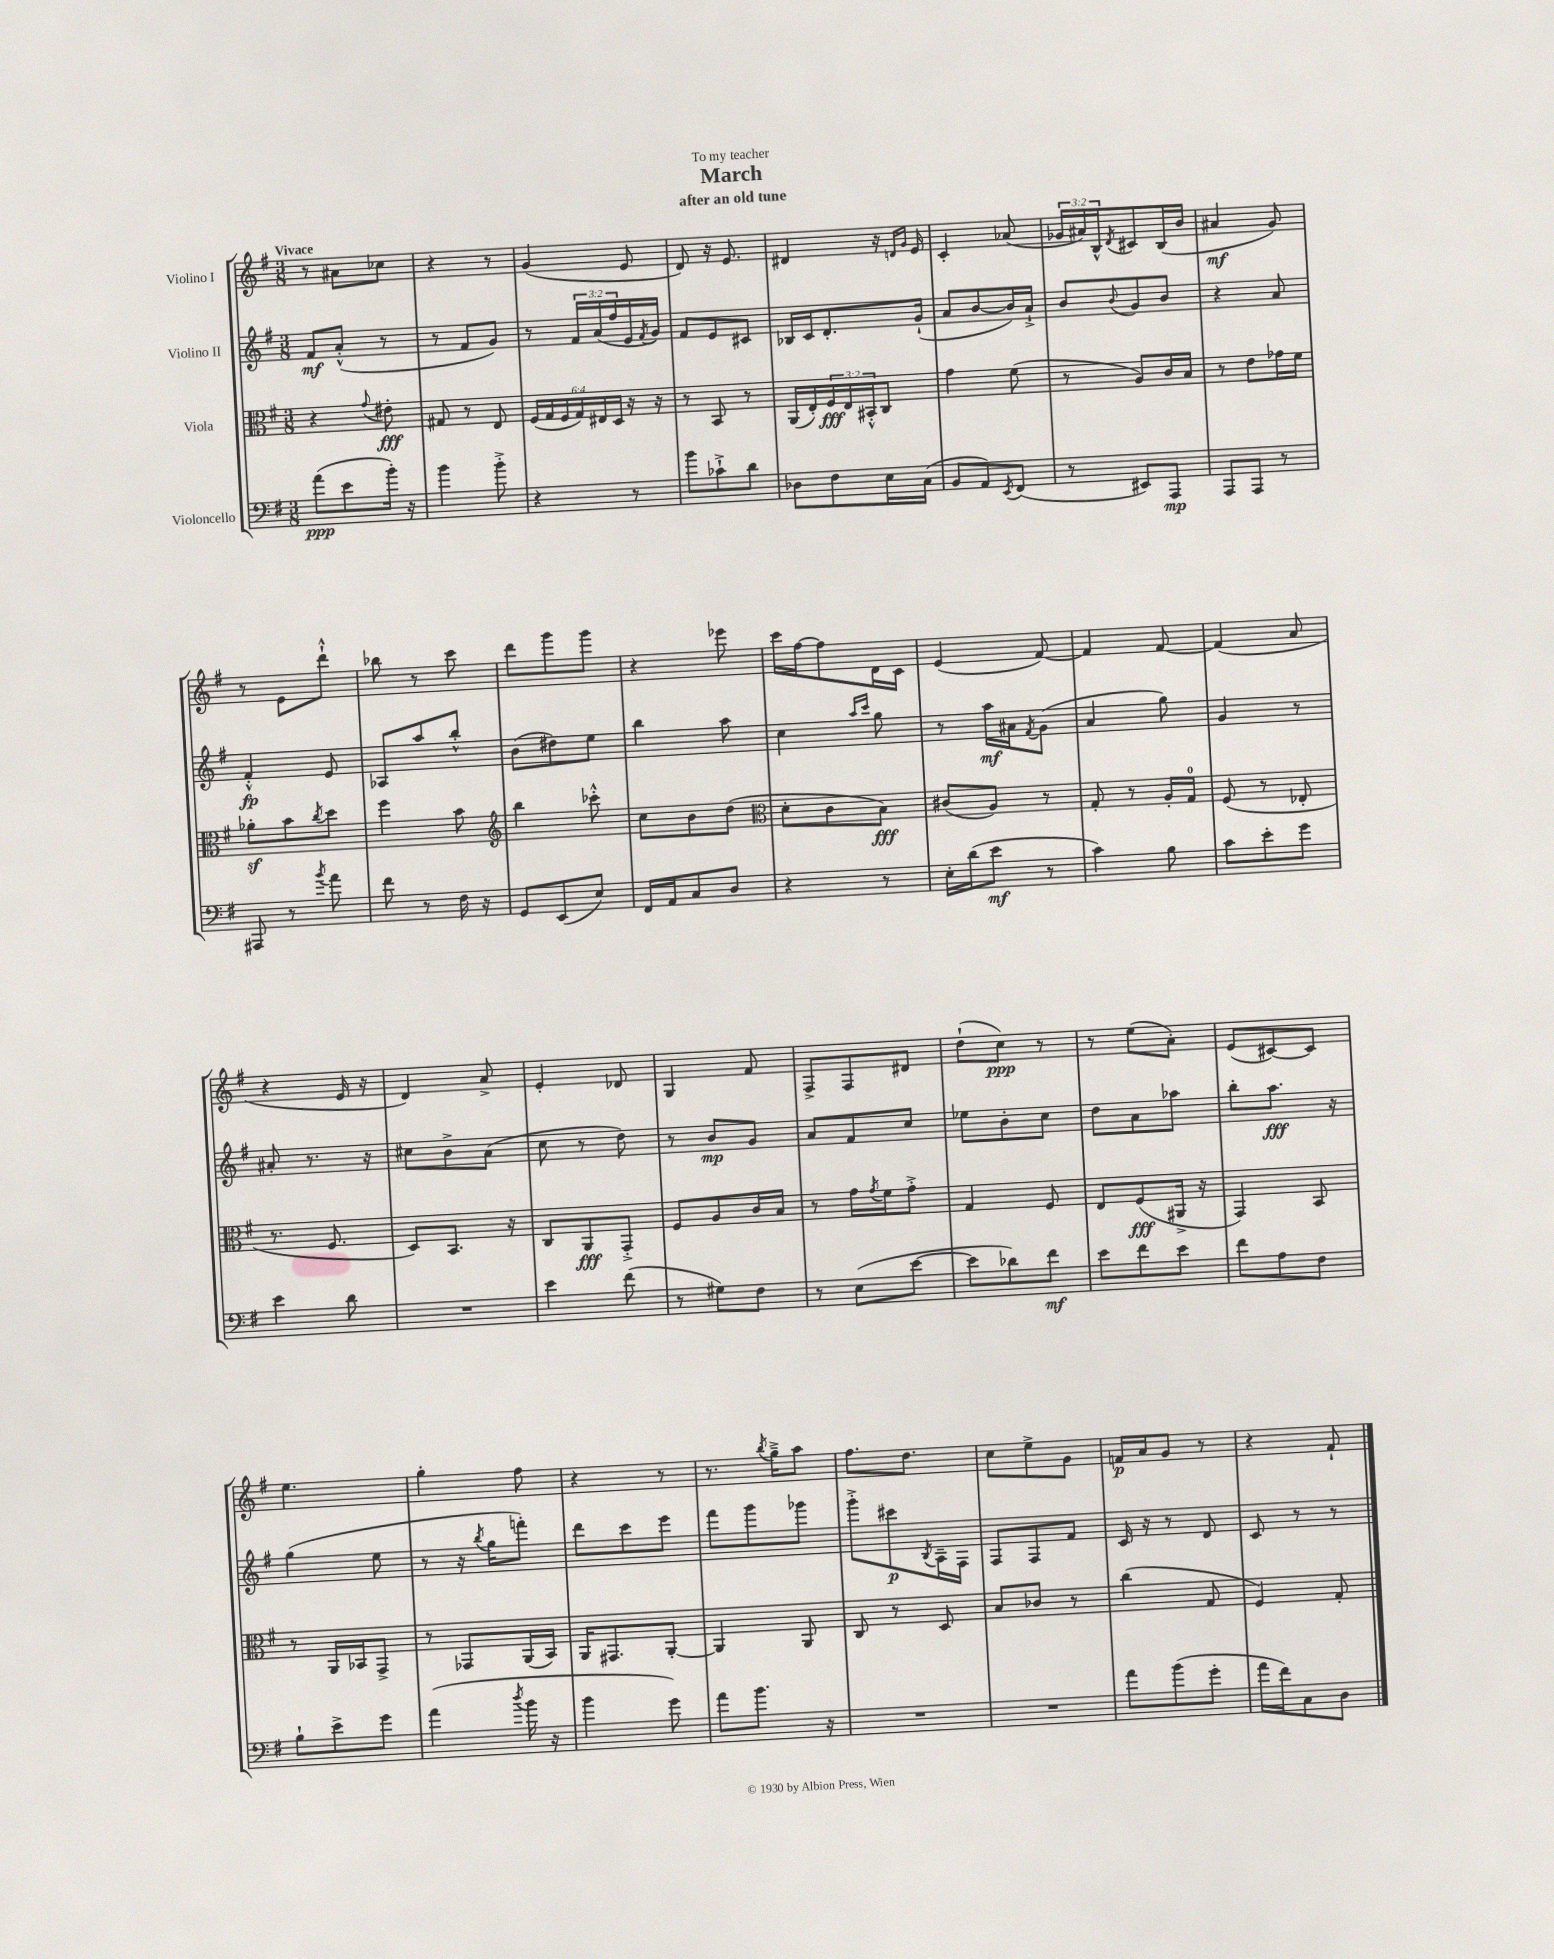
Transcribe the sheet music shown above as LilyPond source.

\header { title = "March" subtitle = "after an old tune" dedication = "To my teacher" }
<<
\new StaffGroup <<
\new Staff = "s0" \with { instrumentName = "Violino I" } {
    \clef treble \key g \major \numericTimeSignature \time 3/8 \override Staff.TupletNumber.text = #tuplet-number::calc-fraction-text \tempo "Vivace"
    r8 ais'8 ces''8 |
    r4 r8 |
    g'4( e'8 |
    d'8) r16 e'8. |
    dis'4 r16 \grace { d'16 g'16 } e'16 |
    c'4-. aes'8( |
    \tuplet 3/2 { ges'16 ais'16) b16-^ } \acciaccatura { d'8 } cis'8 b16( b'16 |
    ais'4\mf g'8) |
    r8 e'8 d'''8-!-^ |
    bes''8 r8 c'''8 |
    d'''8 g'''8 g'''8 |
    r4 ees'''8 |
    c'''16 fis''16~ fis''8 d'16 c'16 |
    e'4( fis'8~) |
    fis'4 fis'8~ |
    fis'4( a'8 |
    r4 e'16 r16 |
    d'4) a'8-> |
    e'4-. des'8 |
    g4 fis'8 |
    fis8-> fis8 dis'8 |
    d''8-!( c''8\ppp) r8 |
    r8 e''8( a'8-.) |
    e'8( cis'8~) cis'8 |
    e''4. |
    g''4-. fis''8 |
    r4 r8 |
    r8. \acciaccatura { b''8 } g''16---> a''8 |
    fis''8. d''8. |
    c''8 e''8-> g'8 |
    f'16\p a'16 g'8 r8 |
    r4 fis'8-! \bar "|." |
}
\new Staff = "s1" \with { instrumentName = "Violino II" } {
    \clef treble \key g \major \numericTimeSignature \time 3/8 \override Staff.TupletNumber.text = #tuplet-number::calc-fraction-text
    fis'8\mf a'8-.-^( r8 |
    r8 fis'8 g'8) |
    r8 \tuplet 3/2 { fis'16 a'16( fis''16 } e'16 \acciaccatura { fis'8 } g'16) |
    fis'8 e'8 cis'8 |
    bes16 c'16 d'8.-. g'16-!( |
    a'8 b'8~ b'16) a'16-!-> |
    b'8 \appoggiatura { b'8 } g'8 b'8 |
    r4 a'8 |
    fis'4-.-^\fp e'8 |
    aes8 a''8 b''8-.-^ |
    b'8( dis''8) e''8 |
    b''4 a''8 |
    c''4 \grace { a''16 c'''16 } g''8 |
    r8 a''16\mf ais'16 \acciaccatura { fis'8 } g'8( |
    a'4 g''8) |
    g'4 r8 |
    ais'8-. r8. r16 |
    cis''8 b'8-> a'8( |
    c''8 r8 d''8) |
    r8 b'8\mp g'8 |
    a'8 fis'8 c''8 |
    ees''8 b'8-. c''8 |
    d''8 a'8 aes''8 |
    b''8-. a''8.\fff r16 |
    g''4( e''8 |
    r8 r16 \acciaccatura { b''8 } g''16 f'''8-.) |
    d'''8 c'''8 e'''8 |
    fis'''8 g'''8 ges'''8 |
    g'''8-.-> cis'''8\p \acciaccatura { b8 } a16-- fis16 |
    fis8 fis8 fis'8 |
    c'16 r16 r8 d'8 |
    c'8 r8 r8 \bar "|." |
}
\new Staff = "s2" \with { instrumentName = "Viola" } {
    \clef alto \key g \major \numericTimeSignature \time 3/8 \override Staff.TupletNumber.text = #tuplet-number::calc-fraction-text
    r4 \appoggiatura { g'8 } eis'8-.\fff |
    gis8 r8 e8 |
    \tuplet 6/4 { fis16( g16 fis16 g16) eis16 d16 } r16 r16 |
    r8 b,8 r8 |
    a,16( e16-.) \tuplet 3/2 { fis16\fff e16 bis,16-.-^ } c8 |
    g'4 fis'8( |
    r8 a8) c'16 b16 |
    r8 e'8 ges'16 fis'16 |
    aes'8-.\sf b'8 \acciaccatura { c''8 } d''8 |
    fis''4 b'8 |
    \clef treble b''4 ces'''8-.-^ |
    c''8 b'8 d''8( |
    \clef alto d'8-. c'8 b8\fff) |
    cis'8( a8) r8 |
    g8-. r8 a16-. g16-0 |
    fis8( r8 ees8-. |
    r8. fis8. |
    d8) b,8. r16 |
    c8 a,8\fff g,8-.-> |
    fis8 a8 c'16 b16 |
    r8 g'16 \acciaccatura { g'8 } fis'16 g'8-.-> |
    g4 fis8 |
    e8 fis8\fff( ais,16-> r16 |
    g,4) b,8 |
    r8 a,16 bes,16 g,8-> |
    r8 ges,8 a,16( b,16) |
    a,16 gis,8. a,8~-. |
    a,4 a,8 |
    c8 r8 d8 |
    b8 ces'8 r8 |
    c''4( g8 |
    fis4) g8-. \bar "|." |
}
\new Staff = "s3" \with { instrumentName = "Violoncello" } {
    \clef bass \key g \major \numericTimeSignature \time 3/8
    a'8\ppp( e'8 b'16-.) r16 |
    b'4 b'8-.-> |
    r4 r8 |
    b'8 ces'8-!-> d'8 |
    des8 fis8 e16 c16( |
    b,8 a,8) \acciaccatura { e,8 } fis,8( |
    r8 eis,8) a,,8\mp |
    a,,8 a,,8 r8 |
    ais,,8 r8 \acciaccatura { b'8 } a'8 |
    fis'8 r8 fis16 r16 |
    g,8 e,8( e8) |
    fis,16 a,16 c8 d8 |
    r4 r8 |
    e16-. d'16( e'8\mf r8 |
    c'4) b8 |
    c'8 e'8-. g'8 |
    e'4 d'8 |
    R4. |
    e'4 fis'8( |
    r8 gis8) fis8 |
    r8 e8( e'8~ |
    e'8 des'8) fis'8\mf |
    e'8 fis'8 e'8 |
    fis'8 a8 fis8 |
    b8-! e'8-> g'8 |
    a'4( \acciaccatura { d''8 } b'16 r16 |
    b'4 g'8) |
    a'8 b'8. r16 |
    R4. |
    R4. |
    a'8 b'8( g'8-. |
    a'16 fis'16) c8 d8 \bar "|." |
}
>>
>>
\layout { \context { \Score \remove "Bar_number_engraver" } }
